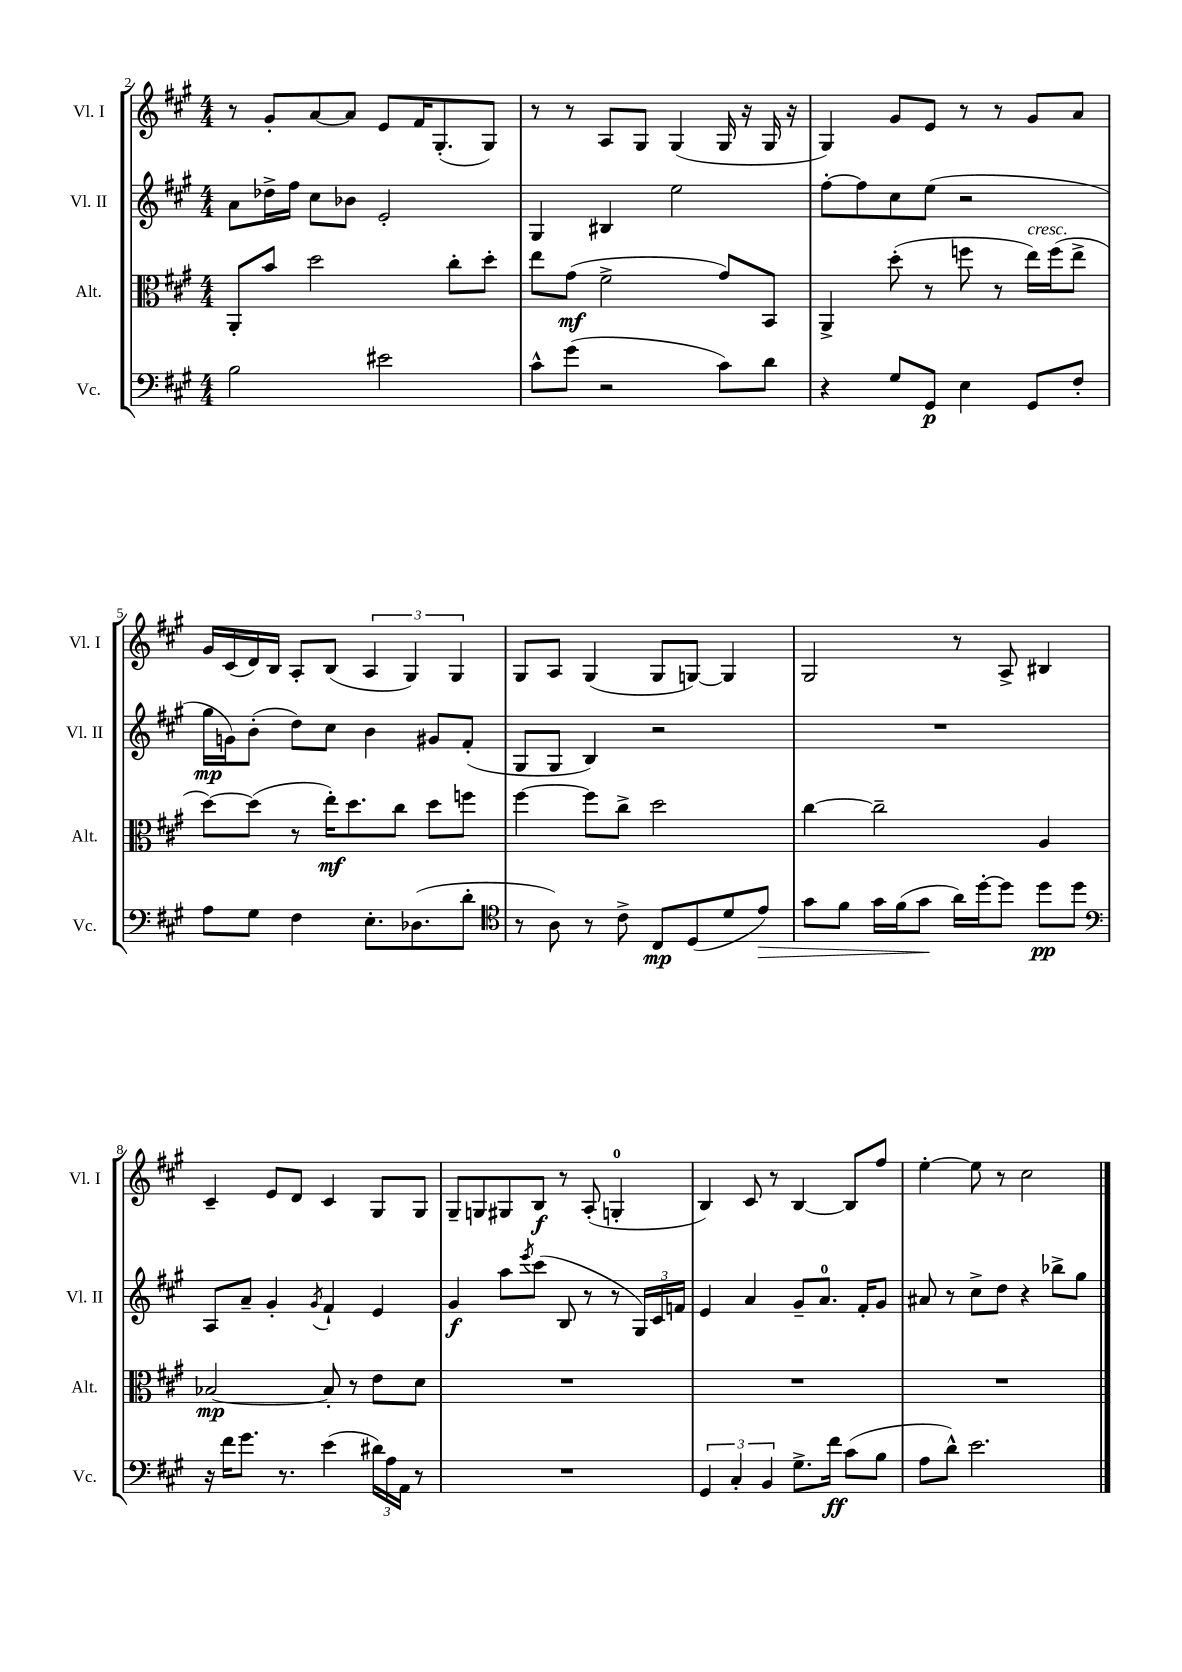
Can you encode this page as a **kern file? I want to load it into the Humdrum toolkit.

**kern	**dynam	**kern	**dynam	**kern	**dynam	**kern	**dynam
*part4	*part4	*part3	*part3	*part2	*part2	*part1	*part1
*staff4	*staff4	*staff3	*staff3	*staff2	*staff2	*staff1	*staff1
*I"Vc.	*	*I"Alt.	*	*I"Vl. II	*	*I"Vl. I	*
*I'Vc.	*	*I'Alt.	*	*I'Vl. II	*	*I'Vl. I	*
*clefF4	*	*clefC3	*	*clefG2	*	*clefG2	*
*k[f#c#g#]	*	*k[f#c#g#]	*	*k[f#c#g#]	*	*k[f#c#g#]	*
*M4/4	*	*M4/4	*	*M4/4	*	*M4/4	*
=2	=2	=2	=2	=2	=2	=2	=2
2B\	.	8AA'/L	.	8a\L	.	8r	.
.	.	8b/J	.	16dd-X^\L	.	8g#'/L	.
.	.	.	.	16ff#\JJ	.	.	.
.	.	2dd\	.	8cc#\L	.	[8a/	.
.	.	.	.	8b-X\J	.	8a/J]	.
2e#X\	.	.	.	2e'/	.	8e/L	.
.	.	.	.	.	.	16f#/K	.
.	.	.	.	.	.	(8.G#'/	.
.	.	8cc#'\L	.	.	.	.	.
.	.	8dd'\J	.	.	.	8G#/J)	.
=3	=3	=3	=3	=3	=3	=3	=3
8c#^^\L	.	8ee\L	.	4G#/	.	8r	.
(8g#\J	.	(8g#\J	mf	.	.	8r	.
2r	.	2f#^\	.	4B#X/	.	8A/L	.
.	.	.	.	.	.	8G#/J	.
.	.	.	.	2ee\	.	(4G#/	.
8c#\L)	.	8g#/L)	.	.	.	16G#/	.
.	.	.	.	.	.	16r	.
8d\J	.	8BB/J	.	.	.	16G#/	.
.	.	.	.	.	.	16r	.
=4	=4	=4	=4	=4	=4	=4	=4
4r	.	4AA^/	.	[8ff#'\L	.	4G#/)	.
.	.	.	.	8ff#\]	.	.	.
8G#/L	.	(8dd'\	.	8cc#\	.	8g#/L	.
8GG#/J	p	8r	.	(8ee\J	.	8e/J	.
4E\	.	8ffn\	.	2r	.	8r	.
.	.	8r	.	.	.	8r	.
!	!	!LO:TX:a:i:t=cresc.	!	!	!	!	!
8GG#/L	.	16ee\LL)	.	.	.	8g#/L	.
.	.	(16ff\J	.	.	.	.	.
8F#'/J	.	8ee^\J	.	.	.	8a/J	.
!!LO:LB:g=z
=5	=5	=5	=5	=5	=5	=5	=5
8A\L	.	[8dd\L)	.	16gg#\LL	mp	16g#/LL	.
.	.	.	.	16gn\J)	.	(16c#/	.
8G#\J	.	(8dd\J]	.	(8b'\J	.	16d/)	.
.	.	.	.	.	.	16B/JJ	.
4F#\	.	8r	.	8dd\L)	.	8A'/L	.
.	.	16ee'\KL)	mf	8cc#\J	.	(8B/J	.
.	.	8.dd\	.	.	.	.	.
8.E'\L	.	.	.	4b\	.	6A/	.
.	.	8cc#\J	.	.	.	.	.
.	.	.	.	.	.	6G#/)	.
(8.D-X\	.	.	.	.	.	.	.
.	.	8dd\L	.	8g#X/L	.	.	.
.	.	.	.	.	.	6G#/	.
8d'\J	.	8ffn\J	.	(8f#'/J	.	.	.
=6	=6	=6	=6	=6	=6	=6	=6
*clefC4	*	*	*	*	*	*	*
8r	.	[4ff#\	.	8G#/L	.	8G#/L	.
8A\)	.	.	.	8G#/J	.	8A/J	.
8r	.	8ff#\L]	.	4B/)	.	(4G#/	.
8c#^\	.	8cc#^\J	.	.	.	.	.
8C#/L	mp	2dd\	.	2r	.	8G#/L	.
(8D/	.	.	.	.	.	[8Gn/J)	.
8d/	.	.	.	.	.	4G/]	.
!	!LO:HP:b	!	!	!	!	!	!
8e/J)	>	.	.	.	.	.	.
=7	=7	=7	=7	=7	=7	=7	=7
8g#\L	.	[4cc#\	.	1r	.	2G#/	.
8f#\J	.	.	.	.	.	.	.
16g#\LL	.	2cc#~\]	.	.	.	.	.
(16f#\J	.	.	.	.	.	.	.
8g#\J	.	.	.	.	.	.	.
16a\LL)	]	.	.	.	.	8r	.
[16dd'\J	.	.	.	.	.	.	.
8dd\J]	.	.	.	.	.	8A^/	.
8dd\L	pp	4A/	.	.	.	4B#X/	.
8dd\J	.	.	.	.	.	.	.
!!LO:LB:g=z
=8	=8	=8	=8	=8	=8	=8	=8
*clefF4	*	*	*	*	*	*	*
16r	.	[2B-X/	mp	8A/L	.	4c#~/	.
16f#\KL	.	.	.	.	.	.	.
8.g#\J	.	.	.	8a~/J	.	.	.
.	.	.	.	4g#'/	.	8e/L	.
8.r	.	.	.	.	.	.	.
.	.	.	.	.	.	8d/J	.
.	.	.	.	8qg#/	.	.	.
(4e\	.	8B-'/]	.	4f#`/	.	4c#/	.
.	.	8r	.	.	.	.	.
24d#X\LL)	.	8e\L	.	4e/	.	8G#/L	.
24A\	.	.	.	.	.	.	.
24AA\JJ	.	.	.	.	.	.	.
8r	.	8d\J	.	.	.	8G#/J	.
=9	=9	=9	=9	=9	=9	=9	=9
1r	.	1r	.	4g#/	f	8G#~/L	.
.	.	.	.	.	.	8Gn/	.
.	.	.	.	8aa\L	.	8G#X/	.
.	.	.	.	8qeee/	.	.	.
.	.	.	.	(8ccc#\J	.	8B/J	f
.	.	.	.	8B/	.	8r	.
.	.	.	.	8r	.	(8A'/	.
.	.	.	.	8r	.	4Gn'/	.
.	.	.	.	24G#/LL)	.	.	.
.	.	.	.	24c#/	.	.	.
.	.	.	.	24fn/JJ	.	.	.
=10	=10	=10	=10	=10	=10	=10	=10
6GG#/	.	1r	.	4e/	.	4B/)	.
6C#'/	.	.	.	.	.	.	.
.	.	.	.	4a/	.	8c#/	.
6BB/	.	.	.	.	.	.	.
.	.	.	.	.	.	8r	.
8.G#^\L	.	.	.	8g#~/L	.	[4B/	.
.	.	.	.	8.a/J	.	.	.
16f#\Jk	ff	.	.	.	.	.	.
(8c#\L	.	.	.	.	.	8B/L]	.
.	.	.	.	16f#'/KL	.	.	.
8B\J	.	.	.	8g#/J	.	8ff#/J	.
=11	=11	=11	=11	=11	=11	=11	=11
8A\L	.	1r	.	8a#X/	.	[4ee'\	.
8d^^\J)	.	.	.	8r	.	.	.
2.e\	.	.	.	8cc#^\L	.	8ee\]	.
.	.	.	.	8dd\J	.	8r	.
.	.	.	.	4r	.	2cc#\	.
.	.	.	.	8bb-X^\L	.	.	.
.	.	.	.	8gg#\J	.	.	.
==	==	==	==	==	==	==	==
*-	*-	*-	*-	*-	*-	*-	*-
